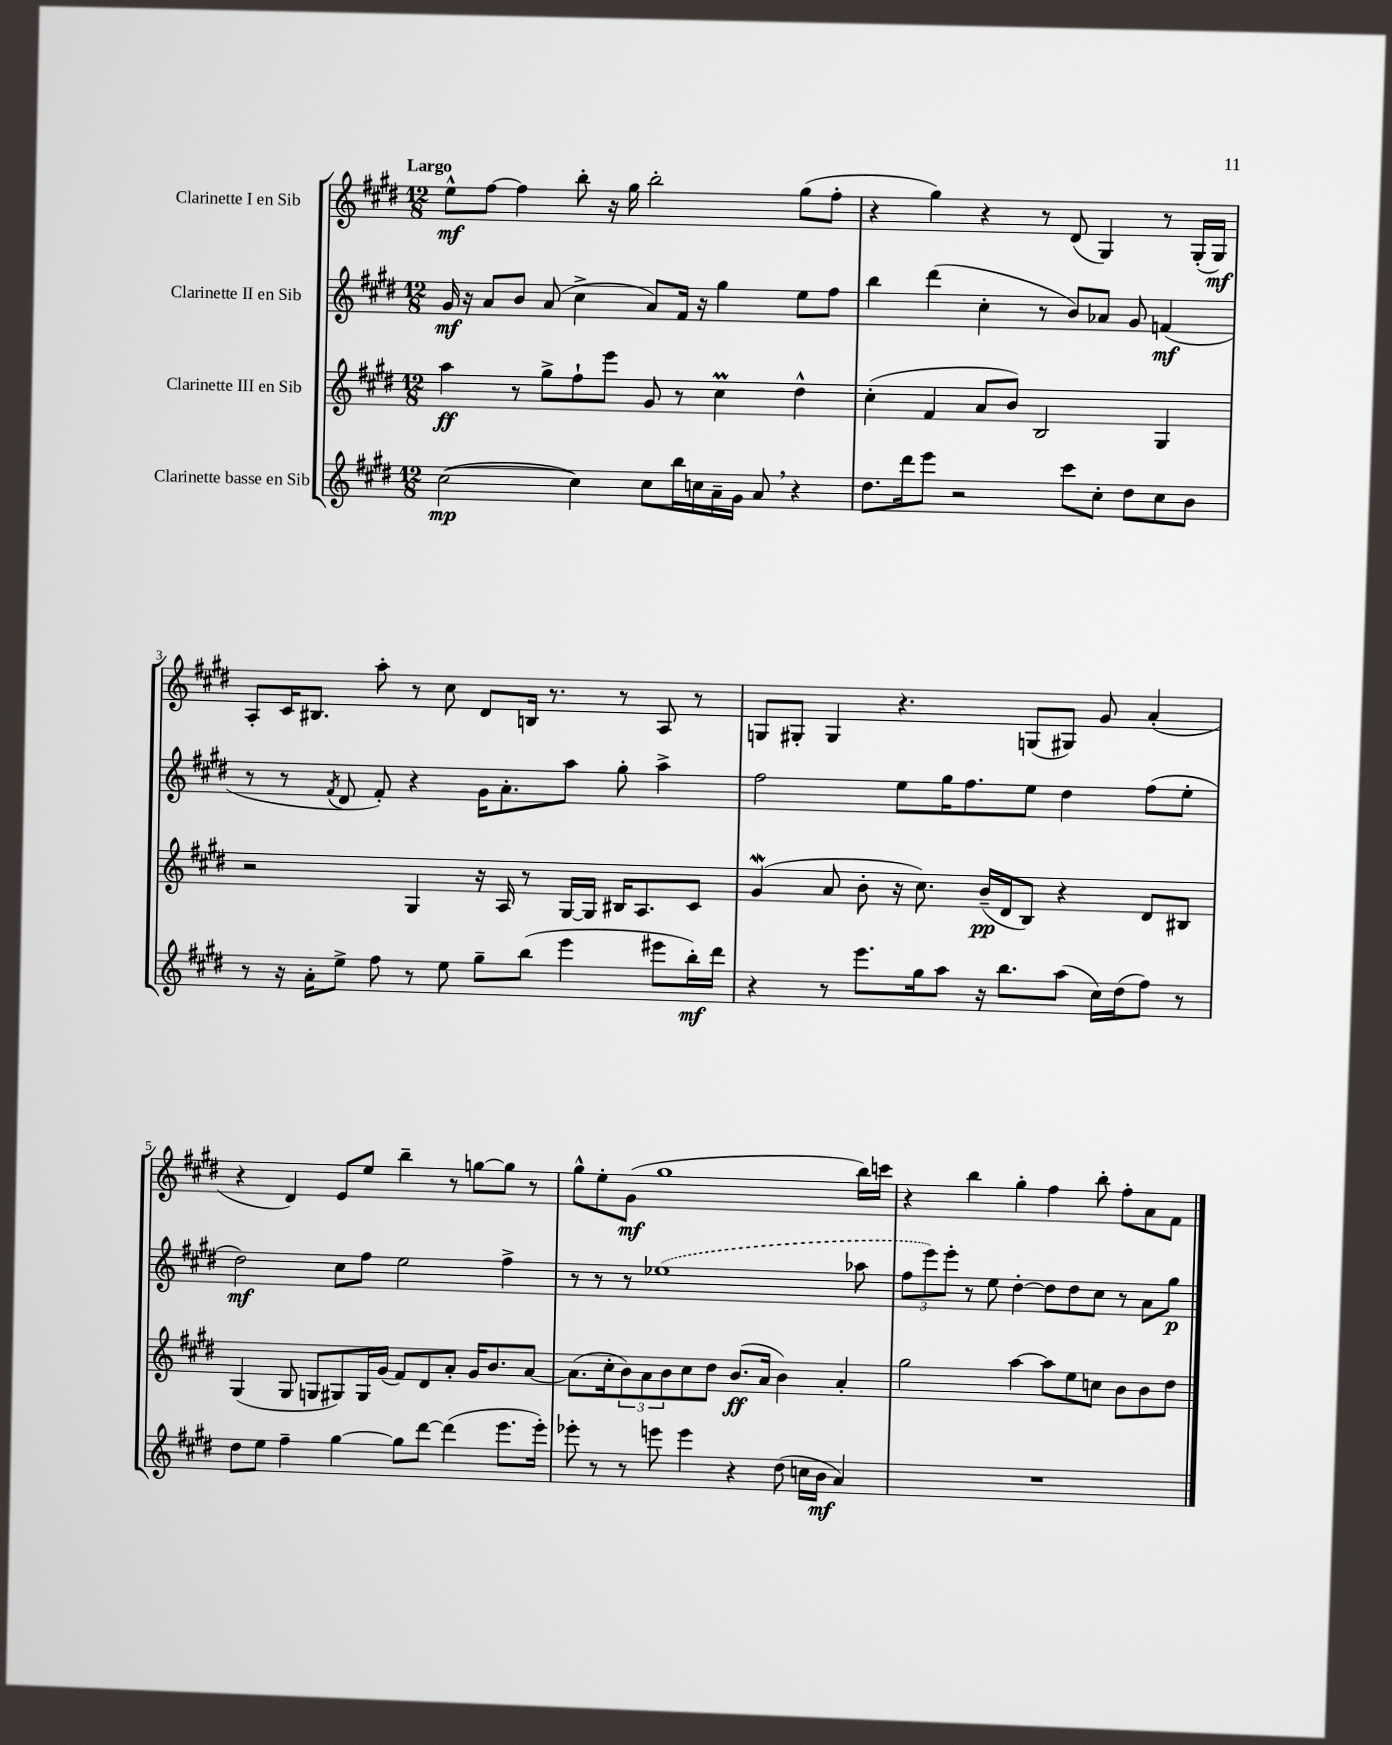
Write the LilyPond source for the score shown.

<<
\new StaffGroup <<
\new Staff = "s0" \with { instrumentName = "Clarinette I en Sib" } {
    \clef treble \key e \major \numericTimeSignature \time 12/8 \tempo "Largo"
    e''8-^\mf fis''8~ fis''4 b''8-. r16 gis''16 b''2-. gis''8( fis''8-. |
    r4 gis''4) r4 r8 dis'8( gis4) r8 gis16-.( gis16\mf) |
    a8-. cis'16 bis8. a''8-. r8 cis''8 dis'8 b16 r8. r8 a8 r8 |
    g8 gis8-. gis4 r4. g8( gis8) gis'8 a'4-.( |
    r4 dis'4) e'8 e''8 b''4-- r8 g''8~ g''8 r8 |
    gis''8-^ e''8-. gis'8\mf( gis''1 b''16) c'''16 |
    r4 b''4 gis''4-. fis''4 b''8-. fis''8-. a'8 fis'8 \bar "|." |
}
\new Staff = "s1" \with { instrumentName = "Clarinette II en Sib" } {
    \clef treble \key e \major \numericTimeSignature \time 12/8
    gis'16\mf r16 a'8 b'8 a'8( cis''4-> a'8) fis'16 r16 gis''4 e''8 fis''8 |
    b''4 dis'''4( cis''4-. r8 b'8) aes'8 gis'8 f'4\mf( |
    r8 r8 \acciaccatura { fis'8 } dis'8 fis'8-.) r4 gis'16 a'8.-. a''8 gis''8-. a''4-> |
    fis''2 e''8 gis''16 fis''8. e''8 dis''4 fis''8( e''8-. |
    dis''2\mf) cis''8 fis''8 e''2 fis''4-> |
    r8 r8 r8 \once \slurDashed ees''1( aes''8 |
    \tuplet 3/2 { fis''8 e'''8) e'''8-. } r8 e''8 dis''4~-. dis''8 dis''8 cis''8 r8 a'8 gis''8\p \bar "|." |
}
\new Staff = "s2" \with { instrumentName = "Clarinette III en Sib" } {
    \clef treble \key e \major \numericTimeSignature \time 12/8
    a''4\ff r8 gis''8-> fis''8-! e'''8 gis'8 r8 cis''4\prall dis''4-^ |
    cis''4-.( fis'4 a'8 b'8) b2 gis4 |
    r2 gis4 r16 a16 r8 gis16~ gis16 bis16 a8. cis'8 |
    gis'4\mordent( a'8 b'8-. r16 cis''8.) b'16--\pp( dis'16 b8) r4 dis'8 bis8 |
    gis4( gis8 g8 gis8) gis16 gis'16( fis'8) dis'8 a'8-. gis'16 b'8. a'8~ |
    a'8.( cis''16-. \tuplet 3/2 { b'8) a'8 b'8 } cis''8 dis''8 b'8.\ff( a'16 b'4) a'4-. |
    gis''2 a''4~ a''8 e''8 c''8 b'8 b'8 dis''8 \bar "|." |
}
\new Staff = "s3" \with { instrumentName = "Clarinette basse en Sib" } {
    \clef treble \key e \major \numericTimeSignature \time 12/8
    cis''2~\mp( cis''4) cis''8 b''16 c''16 a'16-- gis'16 a'8 \breathe r4 |
    dis''8. dis'''16 e'''8 r2 cis'''8 cis''8-. dis''8 cis''8 b'8 |
    r8 r16 a'16-. e''8-> fis''8 r8 e''8 gis''8-- b''8( e'''4 eis'''8 b''16-.\mf) dis'''16 |
    r4 r8 e'''8. gis''16 a''8 r16 b''8. a''8( cis''16) dis''16( fis''8) r8 |
    dis''8 e''8 fis''4-- gis''4~ gis''8 dis'''8~ dis'''4( e'''8. e'''16-.) |
    ees'''8-. r8 r8 e'''8 e'''4 r4 dis''8( c''16 b'16\mf a'4) |
    R1. \bar "|." |
}
>>
>>
